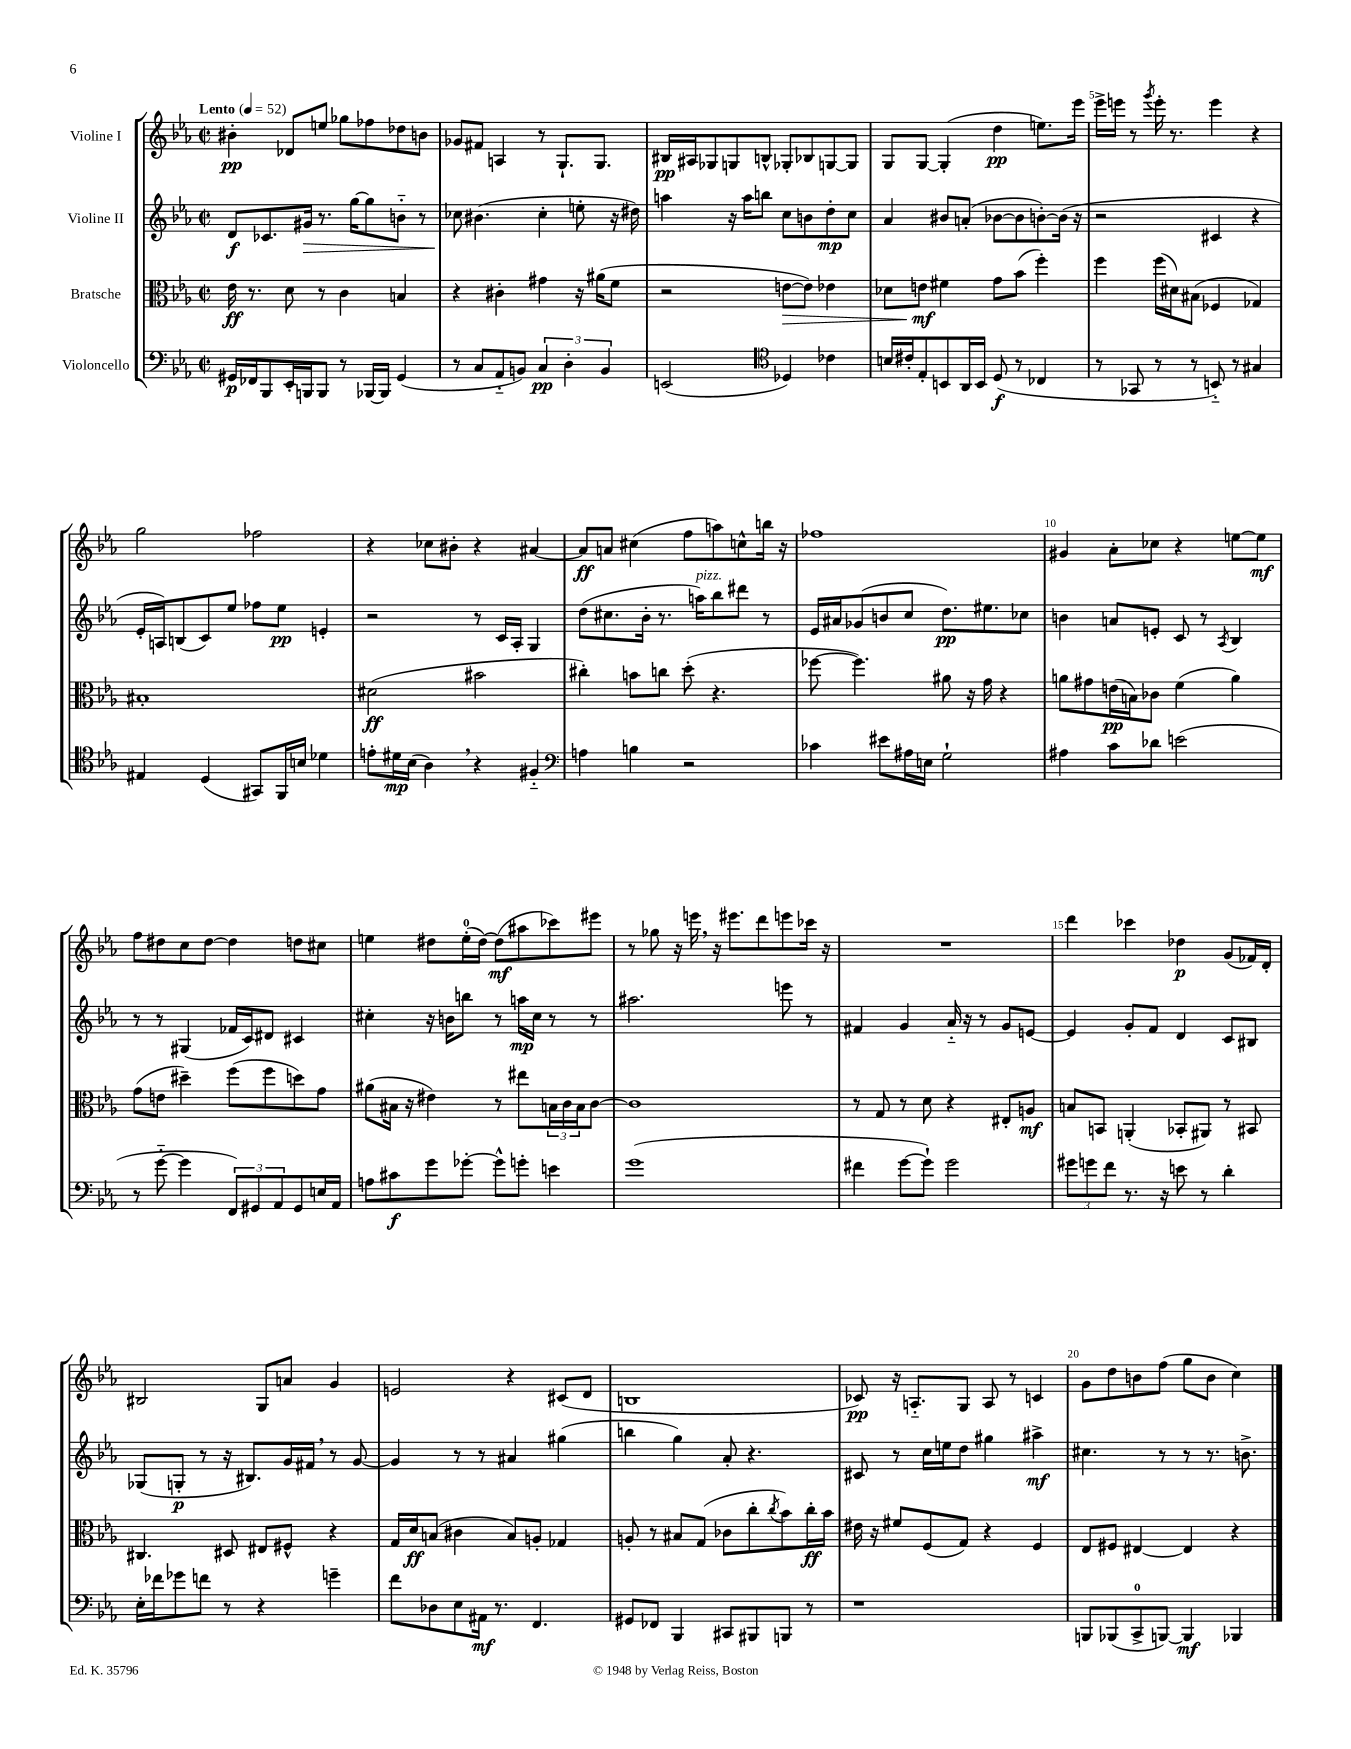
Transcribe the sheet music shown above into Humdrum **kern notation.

**kern	**dynam	**kern	**dynam	**kern	**dynam	**kern	**dynam
*part4	*part4	*part3	*part3	*part2	*part2	*part1	*part1
*staff4	*staff4	*staff3	*staff3	*staff2	*staff2	*staff1	*staff1
*I"Violoncello	*	*I"Bratsche	*	*I"Violine II	*	*I"Violine I	*
*clefF4	*	*clefC3	*	*clefG2	*	*clefG2	*
*k[b-e-a-]	*	*k[b-e-a-]	*	*k[b-e-a-]	*	*k[b-e-a-]	*
*M2/2	*	*M2/2	*	*M2/2	*	*M2/2	*
*met(c|)	*	*met(c|)	*	*met(c|)	*	*met(c|)	*
*MM52	*	*MM52	*	*MM52	*	*MM52	*
=1	=1	=1	=1	=1	=1	=1	=1
!	!	!	!	!	!	!LO:TX:a:B:t=Lento	!
16GG#X/LL	p	16e-\	ff	8d/L	f	4b#X'\	pp
16FF-X/J	.	8.r	.	.	.	.	.
8BBB-/	.	.	.	8.c-X/	.	.	.
16EE-'/L	.	8d\	.	.	.	8d-X/L	.
!	!	!	!	!	!LO:HP:b	!	!
16BBBn/J	.	.	.	16g#X/Jk	>	.	.
8BBB/J	.	8r	.	8.r	.	8een/J	.
8r	.	4c\	.	.	.	8gg-X\L	.
.	.	.	.	[16gg\KL	.	.	.
[16BBB-X/LL	.	.	.	8gg\]	.	8ff-X\	.
16BBB-/JJ]	.	.	.	.	.	.	.
(4GG#/	.	4Bn/	.	8bn\J	.	8dd-X\	.
.	.	.	.	8r	.	8bn\J	.
=2	=2	=2	=2	=2	=2	=2	=2
8r	.	4r	.	8cc-X\	.	8g-X/L	.
8C/L	.	.	.	(4.b#X\	]	8f#X/J	.
8AA-/	.	4c#X'\	.	.	.	4An/	.
8BBn/J)	.	.	.	.	.	.	.
6C/	pp	4g#X\	.	4cc-'\	.	8r	.
.	.	.	.	.	.	8.G`/L	.
6D'\	.	.	.	.	.	.	.
.	.	16r	.	8een'\	.	.	.
.	.	(16a#X\KL	.	.	.	8.G/J	.
6BB/	.	.	.	.	.	.	.
.	.	8f\J	.	16r	.	.	.
.	.	.	.	16dd#X\)	.	.	.
=3	=3	=3	=3	=3	=3	=3	=3
(2EEn/	.	2r	.	4aan\	.	16B#X/LL	pp
.	.	.	.	.	.	16A#X/J	.
.	.	.	.	.	.	8G-X/	.
.	.	.	.	16r	.	8Gn/	.
.	.	.	.	16aa\KL	.	.	.
.	.	.	.	8bbn\J	.	8Bn^^/J	.
*clefC4	*	*	*	*	*	*	*
!	!	!	!LO:HP:b	!	!	!	!
4D-X/)	.	[8en\L	>	8cc\L	.	8G-X'/L	.
.	.	8e\J])	.	8bn\	.	8B-X/	.
4c-X\	.	4e-X\	.	8dd'\	mp	[8Gn/	.
.	.	.	.	8cc\J	.	8G/J]	.
=4	=4	=4	=4	=4	=4	=4	=4
16Bn/LL	.	8d-X\L	.	4a-/	.	8G/L	.
16c#X'/J	.	.	.	.	.	.	.
8E-'/	.	8en\J	mf	.	.	[8G/J	.
8BBn/	.	4f#X\	]	8b#X/L	.	(4G'/]	.
16AA-/L	.	.	.	(8an'/J	.	.	.
16BB/JJ	.	.	.	.	.	.	.
(8D/	f	8g\L	.	[8b-X\L	.	4dd\	pp
8r	.	(8b-\J	.	8b-\]	.	.	.
4C-X/	.	4ff'\)	.	[8bn'\)	.	8.een\L)	.
.	.	.	.	(16b\Jk]	.	.	.
.	.	.	.	16r	.	16eee-\Jk	.
=5	=5	=5	=5	=5	=5	=5	=5
8r	.	4ff\	.	2r	.	16eee-^\LL	.
.	.	.	.	.	.	16eeen\JJ	.
8GG-X/	.	.	.	.	.	8r	.
.	.	.	.	.	.	8qggg/	.
8r	.	(16ff\LL	.	.	.	16eee'\	.
.	.	16d#X\J)	.	.	.	8.r	.
8r	.	(8B#X\J	.	.	.	.	.
8BBn/)	.	4F-X/	.	4c#X/	.	4eee\	.
8r	.	.	.	.	.	.	.
4G#X/	.	4G-X/)	.	4r	.	4r	.
!!LO:LB:g=z
=6	=6	=6	=6	=6	=6	=6	=6
4E#X/	.	1B#X'	.	16e-'/LL	.	2gg\	.
.	.	.	.	16An/J)	.	.	.
.	.	.	.	(8Bn/	.	.	.
(4D/	.	.	.	8c/)	.	.	.
.	.	.	.	8ee-/J	.	.	.
8GG#X/L)	.	.	.	8ff-X\L	.	2ff-X\	.
16FF/L	.	.	.	8ee-\J	pp	.	.
16Bn/JJ	.	.	.	.	.	.	.
4d-X\	.	.	.	4en'/	.	.	.
=7	=7	=7	=7	=7	=7	=7	=7
8en'\L	.	(2d#X\	ff	2r	.	4r	.
16d#X\L	mp	.	.	.	.	.	.
(16B-\JJ	.	.	.	.	.	.	.
4A-,\)	.	.	.	.	.	8cc-X\L	.
.	.	.	.	.	.	8b#X'\J	.
4r	.	2b#X\	.	8r	.	4r	.
.	.	.	.	16c/LL	.	.	.
.	.	.	.	16A-'/JJ	.	.	.
4F#X/	.	.	.	4G/	.	[4a#X/	.
=8	=8	=8	=8	=8	=8	=8	=8
*clefF4	*	*	*	*	*	*	*
4An\	.	4cc#X'\)	.	(8dd\L	.	8a#/L]	ff
.	.	.	.	8.cc#X\	.	8an/J	.
4Bn\	.	8bn\L	.	.	.	(4cc#X\	.
.	.	.	.	16b-'\Jk	.	.	.
.	.	8ccn\J	.	8.r	.	.	.
2r	.	(8dd'\	.	.	.	8ff\L	.
!	!	!	!	!LO:TX:a:i:t=pizz.	!	!	!
.	.	.	.	16aan\KL)	.	.	.
.	.	4.r	.	8bb-\	.	8aan\)	.
.	.	.	.	8ddd#X\J	.	8ccn^^\	.
.	.	.	.	8r	.	16bbn\Jk	.
.	.	.	.	.	.	16r	.
=9	=9	=9	=9	=9	=9	=9	=9
4c-X\	.	[8ff-X\	.	16e-/LL	.	1ff-X	.
.	.	.	.	16a#X/J	.	.	.
.	.	4.ff-\])	.	(8g-X/	.	.	.
8e#X\L	.	.	.	8bn/	.	.	.
16A#X\L	.	.	.	8cc/J	.	.	.
16En\JJ	.	.	.	.	.	.	.
2G`\	.	8a#X\	.	8.dd\L)	pp	.	.
.	.	16r	.	.	.	.	.
.	.	16g\	.	8.ee#X\	.	.	.
.	.	4r	.	.	.	.	.
.	.	.	.	8cc-X\J	.	.	.
=10	=10	=10	=10	=10	=10	=10	=10
4A#X\	.	8an\L	.	4bn\	.	4g#X/	.
.	.	8g#X\	.	.	.	.	.
8c\L	.	(16en\L	pp	8an/L	.	8a-'\L	.
.	.	16Bn\J)	.	.	.	.	.
8d-X\J	.	8c-X\J	.	8en'/J	.	8cc-X\J	.
(2en\	.	(4f\	.	8c/	.	4r	.
.	.	.	.	8r	.	.	.
.	.	.	.	8qA-/	.	.	.
.	.	4a\)	.	4B-/	.	[8een\L	.
.	.	.	.	.	.	8ee\J]	mf
!!LO:LB:g=z
=11	=11	=11	=11	=11	=11	=11	=11
8r	.	(8g\L	.	8r	.	8ff\L	.
[8g\	.	8en\J	.	8r	.	8dd#X\	.
4g\]	.	4dd#X~\)	.	(4G#X/	.	8cc\	.
.	.	.	.	.	.	[8dd#\J	.
12FF/L)	.	(8ff\L	.	16f-X/LL	.	4dd#\]	.
.	.	.	.	16c/J)	.	.	.
12GG#X/	.	.	.	.	.	.	.
.	.	8ff\	.	8d#X/J	.	.	.
12AA-/	.	.	.	.	.	.	.
8GG#/	.	8ddn\)	.	4c#X/	.	8ddn\L	.
16En/L	.	8g\J	.	.	.	8cc#X\J	.
16AA-/JJ	.	.	.	.	.	.	.
=12	=12	=12	=12	=12	=12	=12	=12
8An\L	.	(8a#X\L	.	4cc#X'\	.	4een\	.
8c#X\	f	16B#X\Jk	.	.	.	.	.
.	.	16r	.	.	.	.	.
8g\	.	4e#X\)	.	16r	.	8dd#X\L	.
.	.	.	.	16bn\KL	.	.	.
[8g-X'\J	.	.	.	8bbn\J	.	(16ee'\L	.
.	.	.	.	.	.	[16dd#\JJ)	.
8g-^^\L]	.	8r	.	8r	.	(8dd#\L]	mf
8gn'\J	.	8ee#X\L	.	16aan\LL	mp	8aa#X\	.
.	.	.	.	16cc#\JJ	.	.	.
4en\	.	24Bn\L	.	8r	.	8ccc-X\)	.
.	.	24c\	.	.	.	.	.
.	.	24B\J	.	.	.	.	.
.	.	[8c\J	.	8r	.	8eee#X\J	.
=13	=13	=13	=13	=13	=13	=13	=13
(1g	.	1c]	.	2.aa#X\	.	8r	.
.	.	.	.	.	.	8gg-X\	.
.	.	.	.	.	.	16r	.
.	.	.	.	.	.	16eeen,\	.
.	.	.	.	.	.	16r	.
.	.	.	.	.	.	8.eee#X\L	.
.	.	.	.	.	.	8ddd\	.
.	.	.	.	8eeen\	.	8eeen\	.
.	.	.	.	8r	.	16ccc-X\Jk	.
.	.	.	.	.	.	16r	.
=14	=14	=14	=14	=14	=14	=14	=14
4f#X\	.	8r	.	4f#X/	.	1r	.
.	.	8G/	.	.	.	.	.
[8g\L	.	8r	.	4g/	.	.	.
8g`\J])	.	8d\	.	.	.	.	.
2g\	.	4r	.	16a-/	.	.	.
.	.	.	.	16r	.	.	.
.	.	.	.	8r	.	.	.
.	.	8E#X'/L	.	8g/L	.	.	.
.	.	8An/J	mf	[8en/J	.	.	.
=15	=15	=15	=15	=15	=15	=15	=15
12g#X\L	.	8Bn/L	.	4e/]	.	4ddd\	.
12gn\	.	.	.	.	.	.	.
.	.	8BBn/J	.	.	.	.	.
12f\J	.	.	.	.	.	.	.
8.r	.	(4AAn'/	.	8g'/L	.	4ccc-X\	.
.	.	.	.	8f/J	.	.	.
16r	.	.	.	.	.	.	.
8en\	.	8BB-X'/L	.	4d/	.	4dd-X\	p
8r	.	8AA#X/J)	.	.	.	.	.
4d'\	.	8r	.	8c/L	.	(8g/L	.
.	.	8BB#X/	.	8B#X/J	.	16f-X/L)	.
.	.	.	.	.	.	16d'/JJ	.
!!LO:LB:g=z
=16	=16	=16	=16	=16	=16	=16	=16
16E-'\LL	.	4.C#X/	.	(8G-X/L	.	2B#X/	.
16f-X\J	.	.	.	.	.	.	.
8g-X\	.	.	.	8Gn'/J	p	.	.
8fn\J	.	.	.	8r	.	.	.
8r	.	8D#X/	.	16r	.	.	.
.	.	.	.	8.B#X/L)	.	.	.
4r	.	8E#X/L	.	.	.	8G/L	.
.	.	8F#X^^/J	.	16g/L	.	8an/J	.
.	.	.	.	16f#X,/JJ	.	.	.
4gn~\	.	4r	.	8r	.	4g/	.
.	.	.	.	[8g/	.	.	.
=17	=17	=17	=17	=17	=17	=17	=17
8f\L	.	16G/LL	.	4g/]	.	2en/	.
.	.	16d/J	ff	.	.	.	.
8D-X\	.	(8Bn/J	.	.	.	.	.
8E-\	.	4c#X\	.	8r	.	.	.
16AA#X\Jk	mf	.	.	8r	.	.	.
8.r	.	.	.	.	.	.	.
.	.	8B/L)	.	4a#X/	.	4r	.
4.FF/	.	8An'/J	.	.	.	.	.
.	.	4G-X/	.	(4gg#X\	.	(8c#X/L	.
.	.	.	.	.	.	8d/J	.
=18	=18	=18	=18	=18	=18	=18	=18
8GG#X/L	.	8An'/	.	4bbn\	.	1Bn	.
8FF-X/J	.	8r	.	.	.	.	.
4BBB-/	.	8B#X/L	.	4gg\)	.	.	.
.	.	(8G/J	.	.	.	.	.
8CC#X/L	.	8c-X\L	.	8a-'/	.	.	.
8BBB#X/	.	8cc'\	.	4.r	.	.	.
.	.	8qcc/	.	.	.	.	.
8BBBn/J	.	8b-\)	.	.	.	.	.
8r	.	16cc'\L	ff	.	.	.	.
.	.	16b-\JJ	.	.	.	.	.
=19	=19	=19	=19	=19	=19	=19	=19
1r	.	16e#X\	.	8c#X/	.	8c-X/)	pp
.	.	16r	.	.	.	.	.
.	.	8f#X/L	.	8r	.	16r	.
.	.	.	.	.	.	8.An/L	.
.	.	(8F/	.	16cc\LL	.	.	.
.	.	.	.	16een\J	.	.	.
.	.	8G/J)	.	8dd\J	.	8G/J	.
.	.	4r	.	4gg#X\	.	8A/	.
.	.	.	.	.	.	8r	.
.	.	4F/	.	4aa#X^\	mf	4cn/	.
=20	=20	=20	=20	=20	=20	=20	=20
8BBBn/L	.	8E-/L	.	4.cc#X\	.	8g\L	.
(8BBB-X/	.	8F#X/J	.	.	.	8dd\	.
8CC^/	.	[4E#X/	.	.	.	8bn\	.
[8BBBn/J)	.	.	.	8r	.	(8ff\J	.
4BBB/]	mf	4E#/]	.	8r	.	8gg\L	.
.	.	.	.	8.r	.	8b\J	.
4BBB-X/	.	4r	.	.	.	4cc\)	.
.	.	.	.	8.bn^\	.	.	.
==	==	==	==	==	==	==	==
*-	*-	*-	*-	*-	*-	*-	*-
